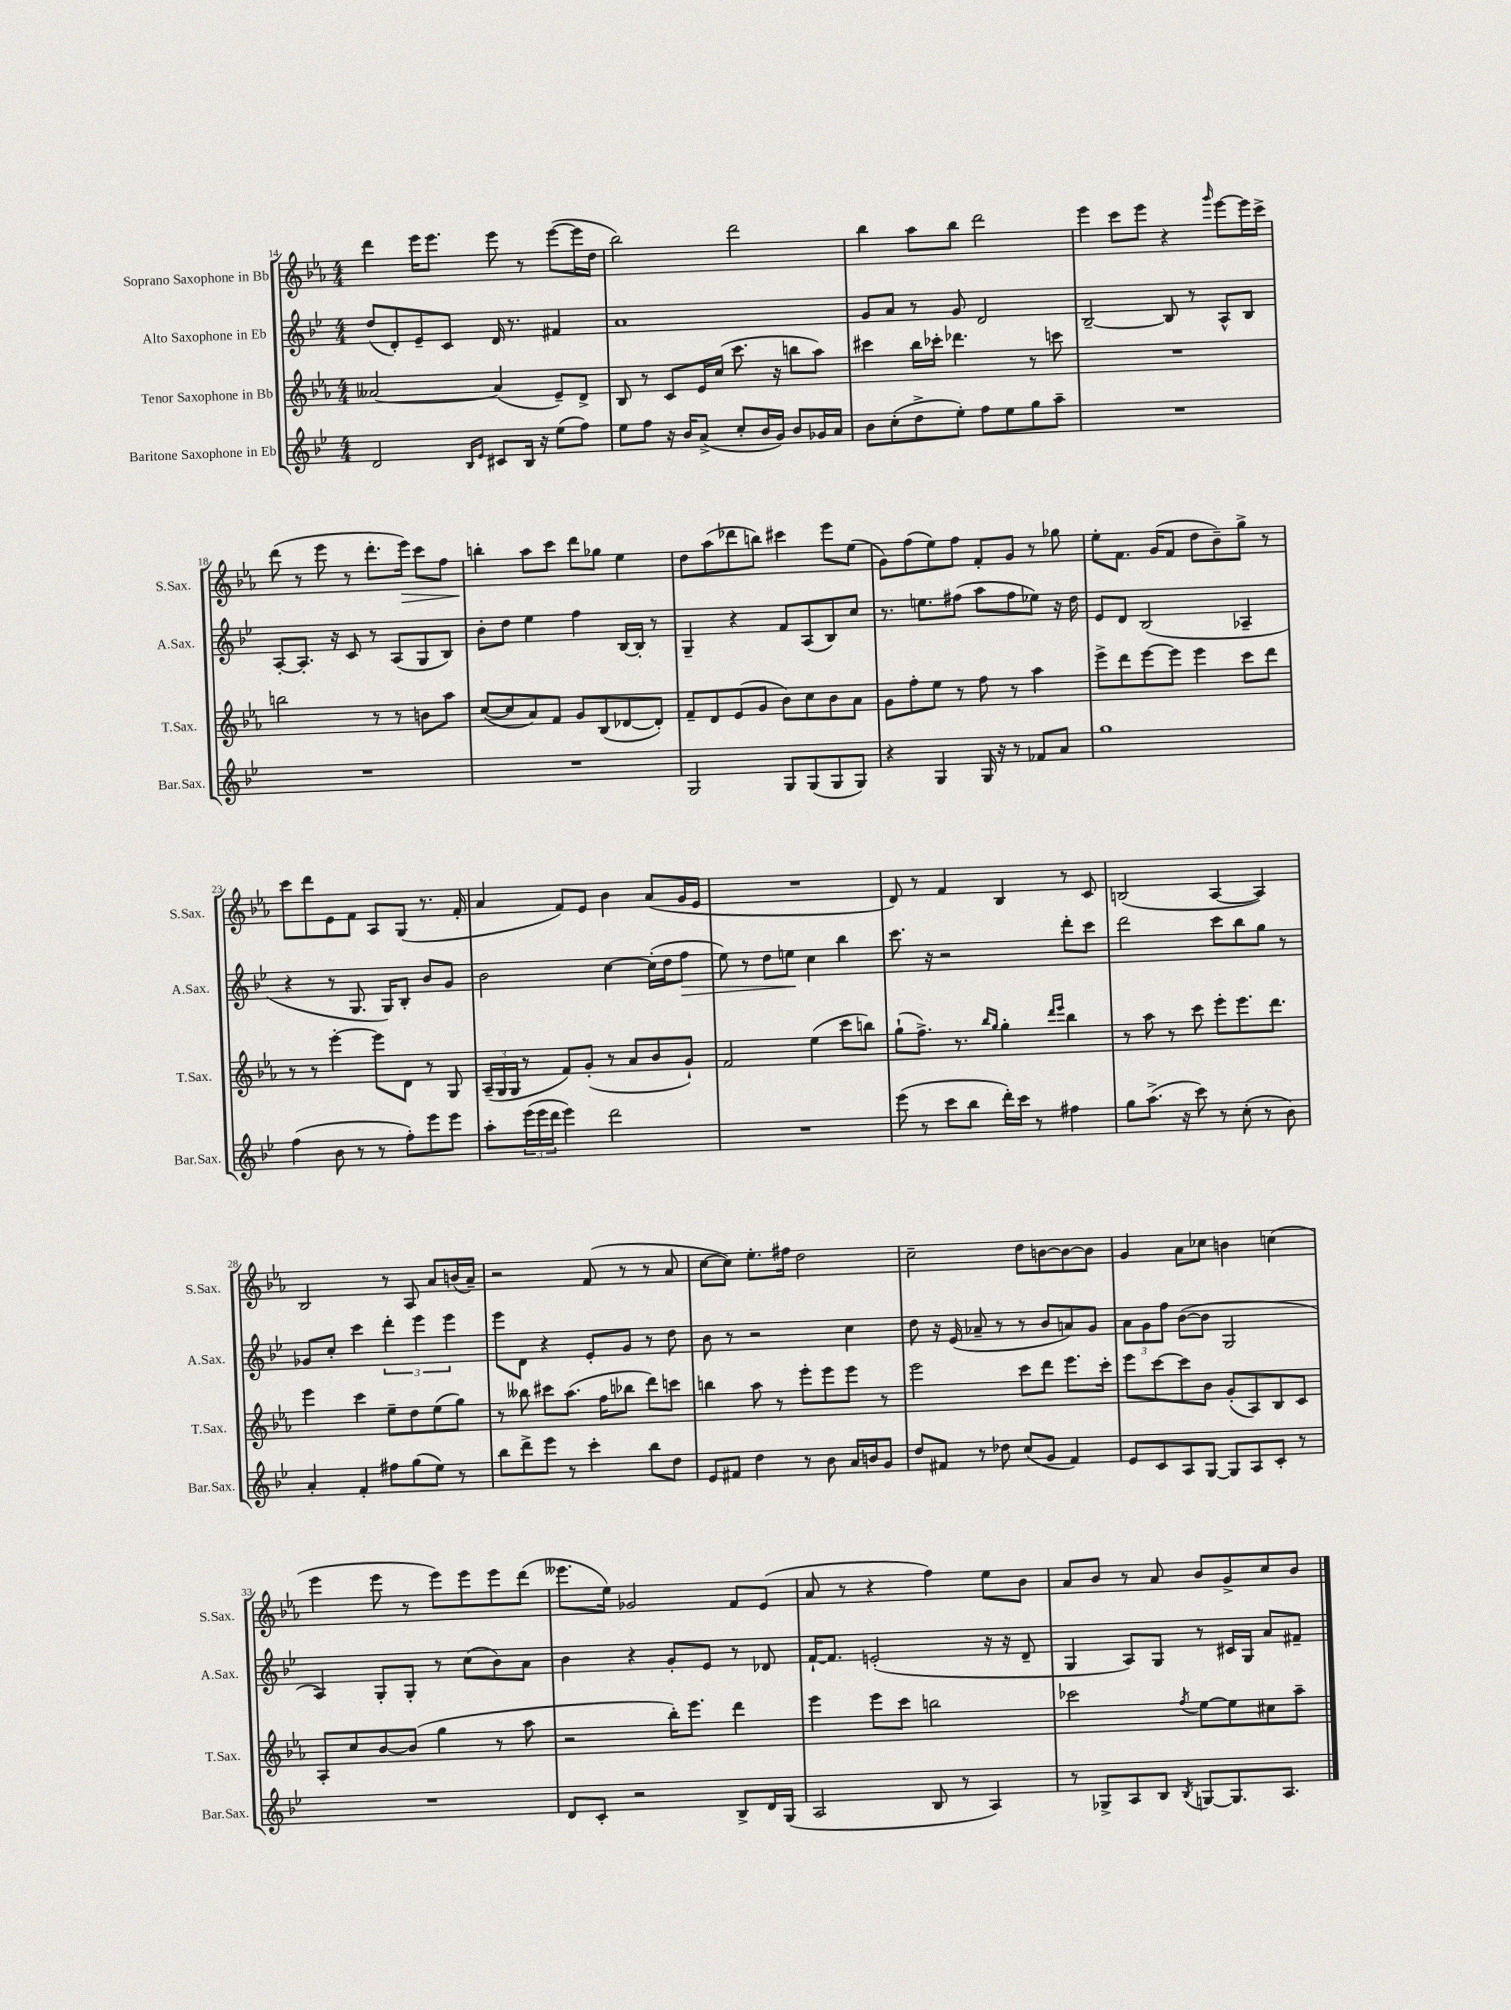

**kern	**kern	**kern	**dynam	**kern	**dynam
*part4	*part3	*part2	*part2	*part1	*part1
*staff4	*staff3	*staff2	*staff2	*staff1	*staff1
*I"Baritone Saxophone in Eb	*I"Tenor Saxophone in Bb	*I"Alto Saxophone in Eb	*	*I"Soprano Saxophone in Bb	*
*I'Bar.Sax.	*I'T.Sax.	*I'A.Sax.	*	*I'S.Sax.	*
*clefG2	*clefG2	*clefG2	*	*clefG2	*
*k[b-e-]	*k[b-e-a-]	*k[b-e-]	*	*k[b-e-a-]	*
*M4/4	*M4/4	*M4/4	*	*M4/4	*
=14	=14	=14	=14	=14	=14
2d/	[2a--X/	(8dd/L	.	4ddd\	.
.	.	8d'/)	.	.	.
.	.	8e-~/	.	16eee-\KL	.
.	.	.	.	8.eee-\J	.
.	.	8c/J	.	.	.
16qqB-/LL	.	.	.	.	.
16qqe-/JJ	.	.	.	.	.
8c#X/L	(4a--/]	16d/	.	8eee-\	.
.	.	8.r	.	.	.
16B-/Jk	.	.	.	8r	.
16r	.	.	.	.	.
(8ee-\L	8e-~/L)	4f#X/	.	([8eee-\L	.
8ff\J)	8d^/J	.	.	16eee-\L]	.
.	.	.	.	16dd\JJ	.
=15	=15	=15	=15	=15	=15
8ee-\L	8B-/	1a	.	2bb-\)	.
8ff\J	8r	.	.	.	.
16r	8c/L	.	.	.	.
16b-/KL	.	.	.	.	.
(8a^/J	16e-/L	.	.	.	.
.	(16cc/JJ	.	.	.	.
8cc'/L	8.ccc\	.	.	2ddd\	.
16b-/L	.	.	.	.	.
16g/JJ)	16r	.	.	.	.
8b-/L	8bbn\L	.	.	.	.
16g-X/L	8aa-\J)	.	.	.	.
16a/JJ	.	.	.	.	.
=16	=16	=16	=16	=16	=16
8b-\L	4ccc#X\	8g/L	.	4bb-\	.
(8cc'\	.	8a/J	.	.	.
8dd^\	16bb-\LL	8r	.	8aa-\L	.
.	16ccc-X'\JJ	.	.	.	.
8ee-'\J)	4.ddd-X\	8g/	.	8bb-\J	.
8ff\L	.	2d/	.	2ddd\	.
8ee-\	.	.	.	.	.
8gg\	8r	.	.	.	.
8aa~\J	8cccn\	.	.	.	.
=17	=17	=17	=17	=17	=17
1r	1r	[2B-~/	.	4eee-\	.
.	.	.	.	8ccc\L	.
.	.	.	.	8eee-\J	.
.	.	8B-/]	.	4r	.
.	.	8r	.	.	.
.	.	.	.	16qqggg/	.
.	.	8A^^/L	.	[8eee-\L	.
.	.	8B-/J	.	16eee-\L]	.
.	.	.	.	16ccc^\JJ	.
!!LO:LB:g=z
=18	=18	=18	=18	=18	=18
1r	2bbn\	[8A'/L	.	(8ddd\	.
.	.	8.A'/J]	.	8r	.
.	.	.	.	8eee-\	.
.	.	16r	.	.	.
.	.	8c/	.	8r	.
.	8r	8r	.	8.ddd'\L	.
.	8r	(8A/L	.	.	.
!	!	!	!	!	!LO:HP:b
.	.	.	.	16eee-\Jk)	>
.	8bn\L	8G/	.	8ccc\L	.
.	8aa-\J	8B-/J)	.	8ff\J	.
=19	=19	=19	=19	=19	=19
1r	([8cc/L	8b-'\L	.	4bbn'\	.
.	8cc/]	8dd\J	.	.	.
.	8a-/)	4ee-\	.	8aa-\L	]
.	8f/J	.	.	8ccc\J	.
.	8g/L	4ff\	.	8ddd\L	.
.	(8B-/	.	.	8gg-X\J	.
.	[8d-X/	[16B-/LL	.	4ee-\	.
.	.	16B-'/JJ]	.	.	.
.	8d-'/J])	8r	.	.	.
=20	=20	=20	=20	=20	=20
2G/	8f~/L	4G~/	.	8dd\L	.
.	8d/	.	.	(8aa-\	.
.	(8e-/	4r	.	8ddd-X\	.
.	8g/J	.	.	8bbn\J)	.
8G/L	8b-\L)	8f/L	.	4ccc#X\	.
(8G/	8cc\	(8A/	.	.	.
8G/	8b-\	8B-/)	.	8eee-\L	.
8G/J)	8a-\J	8cc/J	.	(8ee-\J	.
=21	=21	=21	=21	=21	=21
4r	8g\L	8.r	.	8g\L)	.
.	8ff'\	.	.	(8ff\	.
.	.	8.een\L	.	.	.
4G/	8ee-\J	.	.	8ee-\)	.
.	8r	(8ff#X\J	.	8ff\J	.
16G/	8ff\	8aa\L	.	8f'/L	.
16r	.	.	.	.	.
8r	8r	8ff#\	.	8g/J	.
8f-X/L	4aa-\	8ee-X\J)	.	8r	.
8a/J	.	16r	.	8gg-X\	.
.	.	16dd\	.	.	.
=22	=22	=22	=22	=22	=22
1gg	8eee-^\L	8e-/L	.	8ee-'\L	.
.	8ddd\	8d/J	.	8.f\J	.
.	[8eee-\	(2B-/	.	.	.
.	.	.	.	(16g/KL	.
.	8eee-\J]	.	.	8f/J	.
.	4eee-\	.	.	8dd\L	.
.	.	.	.	8b-~\)	.
.	8ccc\L	4A-X~/	.	8gg^\J	.
.	8ddd\J	.	.	8r	.
!!LO:LB:g=z
=23	=23	=23	=23	=23	=23
(4ff\	8r	4r	.	8ccc\L	.
.	8r	.	.	8ddd\	.
8b-\	[4eee-'\	8r	.	8e-\	.
8r	.	8.G/	.	8f\J	.
8r	8eee-\L]	.	.	8A-/L	.
.	.	16G/KL)	.	.	.
8ff'\L)	8d\J	8B-'/J	.	(8G/J	.
8eee-\	8r	8b-/L	.	8.r	.
8eee-\J	8G/	8g/J	.	.	.
.	.	.	.	16f'/	.
=24	=24	=24	=24	=24	=24
8aa'\L	(24A-~/LL	2b-\	.	4a-/	.
.	24G/	.	.	.	.
.	24G/JJ	.	.	.	.
(24eee-\L	8r	.	.	.	.
24eee-\	.	.	.	.	.
24ddd\JJ	.	.	.	.	.
4eee-\)	8f/L)	.	.	8f/L)	.
.	(8g'/J	.	.	8e-/J	.
2ddd\	8r	[4cc\	.	4b-\	.
.	8a-/L	.	.	.	.
.	8b-/	(16cc'\LL]	.	(8a-/L	.
.	.	16dd\J	.	.	.
!	!	!	!LO:HP:b	!	!
.	8g`/J)	8ff\J	>	16g/L	.
.	.	.	.	16e-/JJ	.
=25	=25	=25	=25	=25	=25
1r	2f/	8ee-\)	.	1r	.
.	.	8r	.	.	.
.	.	8dd\L	.	.	.
.	.	8een\J	.	.	.
.	(4ee-\	4cc\	]	.	.
.	8ccc\L	4bb-\	.	.	.
.	8bbn\J)	.	.	.	.
=26	=26	=26	=26	=26	=26
(8eee-\	(8gg`\L	8.ccc\	.	8d/)	.
8r	8.ff^\J)	.	.	8r	.
.	.	16r	.	.	.
8ccc\L	.	2r	.	4f/	.
.	8.r	.	.	.	.
8bb-\J	.	.	.	.	.
.	16qqbb-/LL	.	.	.	.
.	16qqgg/JJ	.	.	.	.
16ddd'\LL)	4gg'\	.	.	4B-/	.
16ccc\JJ	.	.	.	.	.
8r	.	.	.	.	.
.	16qqddd/LL	.	.	.	.
.	16qqeee-/JJ	.	.	.	.
4ff#X\	4bb-\	8ddd'\L	.	8r	.
.	.	8ccc\J	.	8c/	.
=27	=27	=27	=27	=27	=27
8gg\L	8r	2ddd\	.	(2Bn/	.
(8.aa^\J	8aa-\	.	.	.	.
.	8r	.	.	.	.
16r	.	.	.	.	.
8ccc\)	8ccc\	.	.	.	.
8r	8eee-'\L	8ccc\L	.	[4A-/	.
(8cc'\	8.eee-\	8bb-\	.	.	.
8r	.	8gg\J	.	4A-/])	.
.	8.ddd\J	.	.	.	.
8b-\)	.	8r	.	.	.
!!LO:LB:g=z
=28	=28	=28	=28	=28	=28
4a'/	4eee-\	8g-X/L	.	2B-/	.
.	.	8cc'/J	.	.	.
4f'/	4ccc\	4ccc\	.	.	.
8ff#X\L	8ee-~\L	6ddd'\	.	8r	.
(8gg\	8dd\	.	.	8A-/	.
.	.	6eee-\	.	.	.
8ee-\J)	(8ee-\	.	.	8a-/L	.
.	.	6eee-\	.	.	.
8r	8gg\J)	.	.	(16bn/L	.
.	.	.	.	16a-~/JJ)	.
=29	=29	=29	=29	=29	=29
8bb-\L	8r	8eee-\L	.	2r	.
8ddd^\	8bb--X\	8d\J	.	.	.
8eee-\J	8ccc#X\L	4r	.	.	.
8r	(8.aa-\J	.	.	.	.
4ccc'\	.	8e-'/L	.	(8f/	.
.	16ff\KL	.	.	.	.
.	8bb-X\J	8g/J	.	8r	.
8bb-\L	8ddd\L)	8r	.	8r	.
8dd\J	8cccn\J	8dd\	.	8a-/	.
=30	=30	=30	=30	=30	=30
8e-/L	4bbn\	8b-\	.	[8cc\L	.
8f#X/J	.	8r	.	8cc\J])	.
4dd\	8aa-\	2r	.	8.ee-'\L	.
.	8r	.	.	.	.
.	.	.	.	16ff#X\Jk	.
8r	8eee-'\L	.	.	2dd\	.
8b-\	8eee-\	.	.	.	.
16a/LL	8eee-\J	4cc\	.	.	.
16bn/J	.	.	.	.	.
8g/J	8r	.	.	.	.
=31	=31	=31	=31	=31	=31
8dd/L	2eee-\	8dd\	.	2cc~\	.
8f#X/J	.	16r	.	.	.
.	.	(16e-/	.	.	.
8r	.	8a-X~/	.	.	.
8dd-X\	.	8r	.	.	.
(8cc/L	8ccc\L	8r	.	8dd\L	.
8g/J	8ddd\J	8b-/L	.	[8bn\	.
4f#/)	8.eee-\L	8an/)	.	8b\_	.
.	.	8g/J	.	8b\J]	.
.	16ccc'\Jk	.	.	.	.
=32	=32	=32	=32	=32	=32
8e-/L	8eee-\L	12a\L	.	4g/	.
.	.	12g\	.	.	.
8c/	[8ccc\	.	.	.	.
.	.	12ff\J	.	.	.
8A/	8ccc\]	([8b-\L	.	8a-\L	.
[8G/J	8b-\J	8b-\J]	.	8cc-X\J	.
8G/L]	(8g'/L	2G/	.	4bn\	.
8A/	8A-/)	.	.	.	.
8c'/J	8B-/	.	.	(4ccn\	.
8r	8c/J	.	.	.	.
!!LO:LB:g=z
=33	=33	=33	=33	=33	=33
1r	8A-'/L	4A/)	.	4eee-\	.
.	8cc/	.	.	.	.
.	[8b-/	8G'/L	.	8eee-\	.
.	(8b-/J]	8G'/J	.	8r	.
.	4gg\	8r	.	8eee-\L)	.
.	.	(8cc\L	.	8eee-\	.
.	8r	8b-\)	.	8eee-\	.
.	8aa-\	8a\J	.	(8ddd\J	.
=34	=34	=34	=34	=34	=34
8d/L	2r	4b-\	.	8.eee--X\L	.
8c'/J	.	.	.	.	.
.	.	.	.	16ee-\Jk)	.
2r	.	4r	.	2g-X/	.
.	16bb-'\KL)	8g'/L	.	.	.
.	8.eee-\J	.	.	.	.
.	.	8e-/J	.	.	.
8B-^/L	4ddd\	8r	.	8f/L	.
16d/L	.	8d-X/	.	(8e-/J	.
(16G/JJ	.	.	.	.	.
=35	=35	=35	=35	=35	=35
2A/	4eee-\	[16f`/KL	.	8a-/	.
.	.	8.f/J]	.	.	.
.	.	.	.	8r	.
.	8eee-\L	(2en'/	.	4r	.
.	8ccc\J	.	.	.	.
8B-/	2bbn\	.	.	4ff\)	.
8r	.	.	.	.	.
4A/)	.	16r	.	8ee-\L	.
.	.	16r	.	.	.
.	.	8d~/	.	8b-\J	.
=36	=36	=36	=36	=36	=36
8r	2ccc-X\	4G/	.	8a-/L	.
8G-X^/L	.	.	.	8b-/J	.
8A/	.	8A/L)	.	8r	.
8B-/J	.	8G/J	.	8a-/	.
8qB-/	8qff/	.	.	.	.
[8Gn/L	[8ee-\L	8r	.	8b-/L	.
8.G/]	8ee-\]	16c#X/LL	.	8g^/	.
.	.	16G/JJ	.	.	.
.	8cc#X\	8a/L	.	8cc/	.
8.A/J	.	.	.	.	.
.	8aa-~\J	8f#X~/J	.	8b-/J	.
==	==	==	==	==	==
*-	*-	*-	*-	*-	*-
